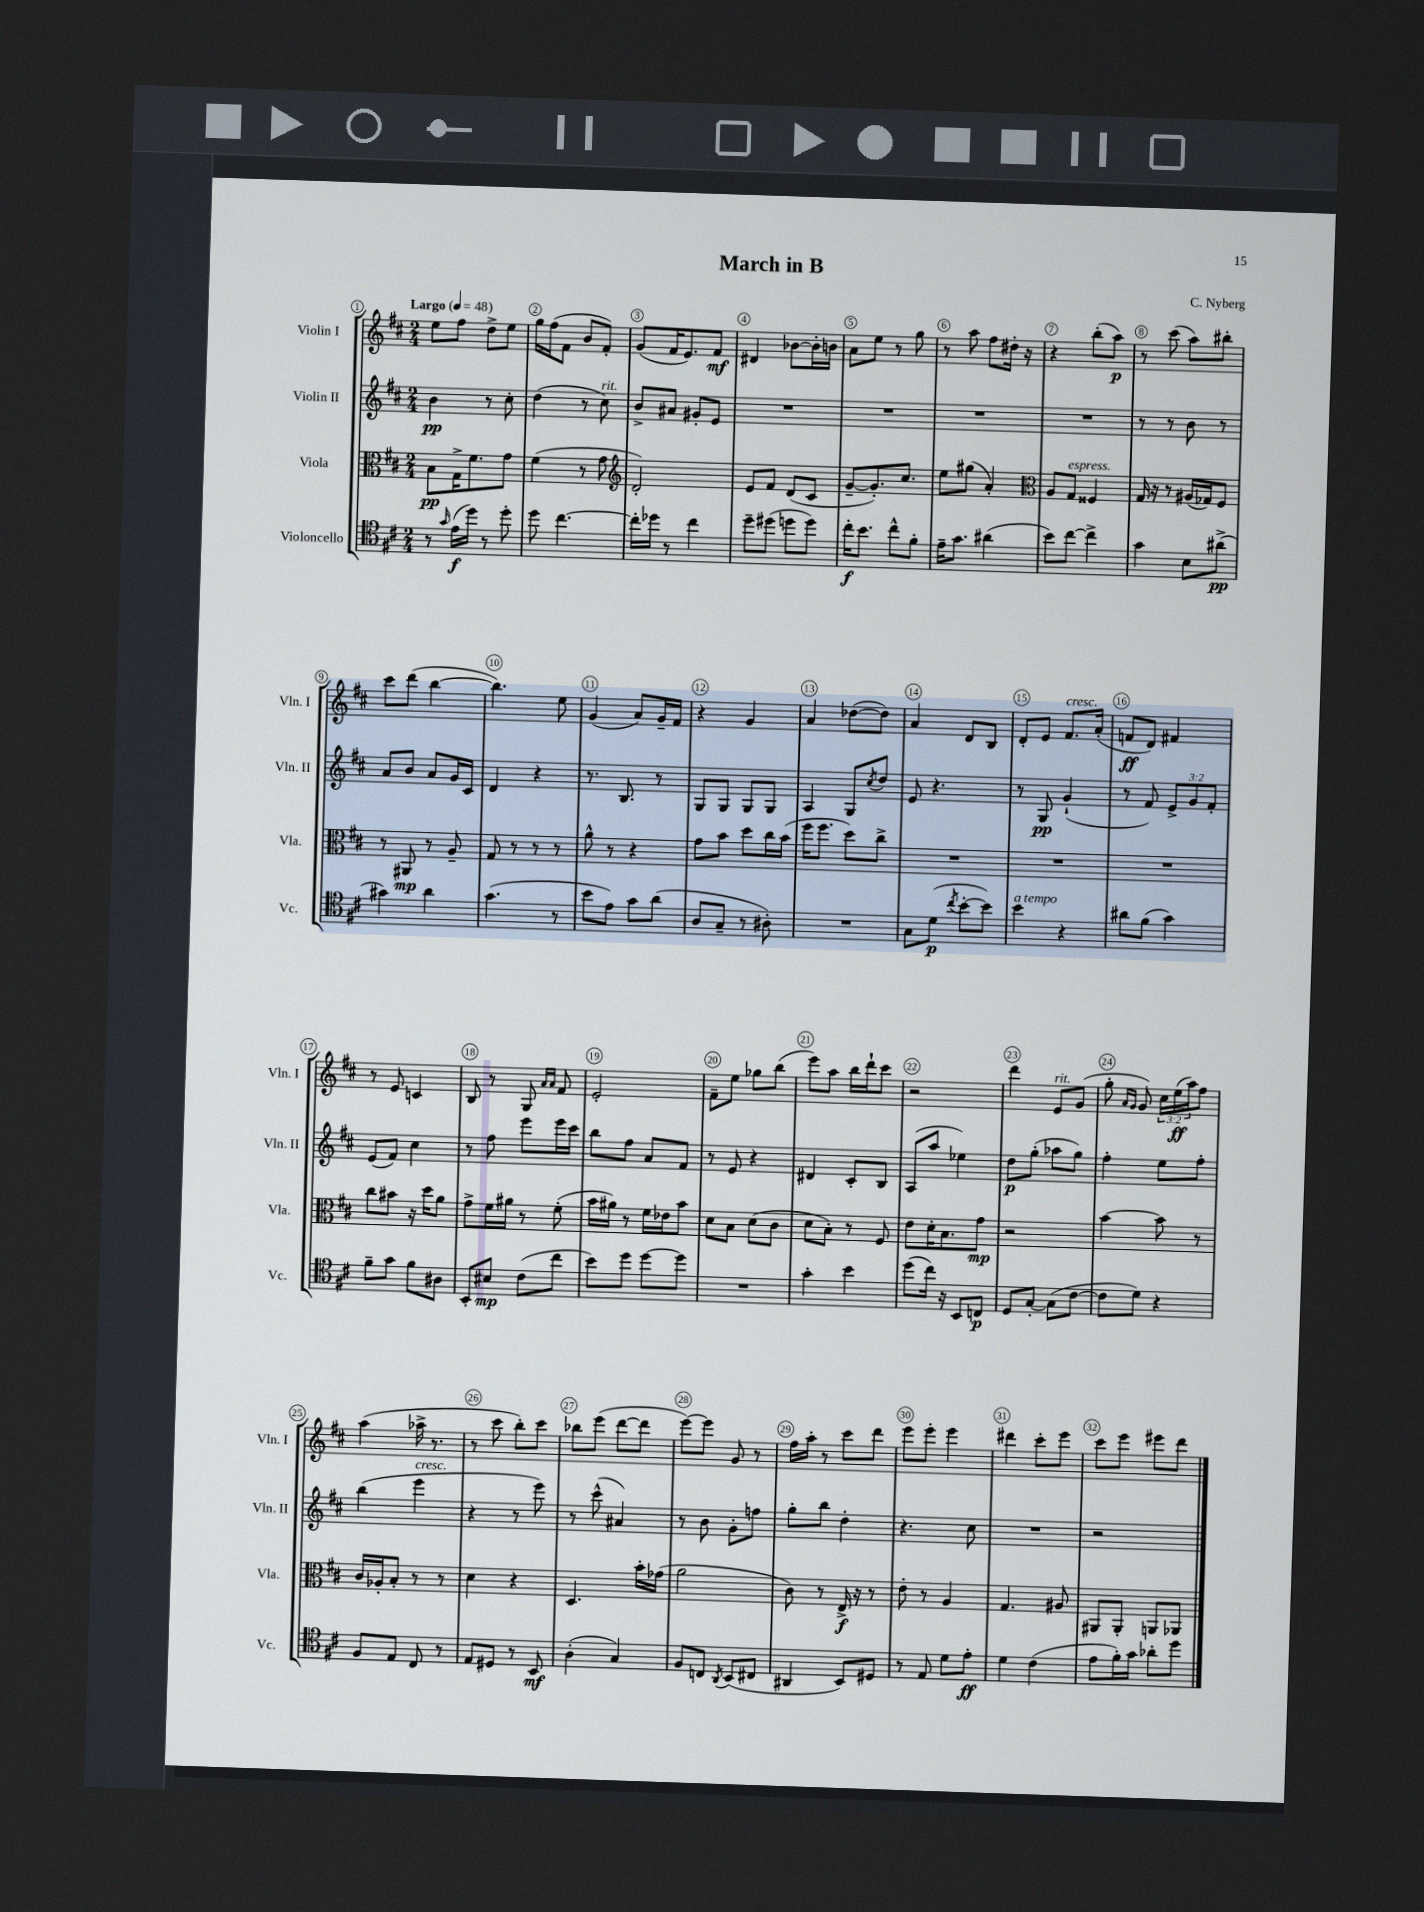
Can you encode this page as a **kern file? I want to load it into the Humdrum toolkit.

**kern	**kern	**kern	**kern
*staff4	*staff3	*staff2	*staff1
*clefC4	*clefC3	*clefG2	*clefG2
*k[f#c#]	*k[f#c#]	*k[f#c#]	*k[f#c#]
*M2/4	*M2/4	*M2/4	*M2/4
*MM48	*MM48	*MM48	*MM48
8r	8B	4b	8ee
16qqg	.	.	.
(16e	16G^	.	8ff#
16dd)	8.f#	.	.
8r	.	8r	8dd^
8dd'	8g	8cc#'	8ee
=	=	=	=
8dd	(4f#	(4dd	16gg
.	.	.	(16ff#
[4.cc#	.	.	8f#
.	8r	8r	8b
.	8g	8cc#)	8f#')
=	=	=	=
*	*clefG2	*	*
16cc#']	2d')	8b^	(8g
16dd-	.	.	.
8r	.	8a#	16f#
.	.	.	8.e)
4cc#	.	8g#'	.
.	.	8e	8f#
=	=	=	=
8dd~	8e	2r	4d#
(8dd#	8f#	.	.
8dd	(8d	.	[8b-
8dd)	8c#	.	16b-']
.	.	.	16b
=	=	=	=
16cc#'	[8g~	2r	8a
8.b	.	.	.
.	8.g'])	.	8ee
8cc#^^	.	.	8r
.	8.cc#	.	.
8f#'	.	.	8gg
=	=	=	=
16e~	8ee	2r	8r
8.g	.	.	.
.	(8gg#	.	8aa
(4a#	4a')	.	8ff#
.	.	.	16dd#'
.	.	.	16r
=	=	=	=
*	*clefC3	*	*
8b)	8A	2r	4r
[8cc#	8G	.	.
4cc#^]	4F##	.	(8bb'
.	.	.	8aa)
=	=	=	=
4g	16G	8r	8r
.	16r	.	.
.	8r	8r	(8ccc#
8B	(16A#	8b	8aa)
.	16G-)	.	.
(8a#^	8F#	8r	8bb#'
=	=	=	=
4g#)	8r	8a	8ccc#
.	8AA#	8b	(8ddd
4a	8r	8a	[4bb
.	8A~	16g	.
.	.	16c#	.
=	=	=	=
(4.g	8G	4d	4.bb])
.	8r	.	.
.	8r	4r	.
8r	8r	.	8ee
=	=	=	=
8b	8a^^	8.r	(4g
8e)	8r	.	.
.	.	8.B	.
8g	4r	.	8a)
(8a	.	8r	16g~
.	.	.	16f#
=	=	=	=
8A	8g	8G	4r
8G~	8b	8G	.
8r	8dd	8G	4g
8A#')	16cc#	8G	.
.	(16b	.	.
=	=	=	=
2r	16ff#	4A	4a
.	8.ff#	.	.
.	8dd)	8G	([8dd-
.	.	8qcc#	.
.	8cc#^	8dd	8dd-])
=	=	=	=
8G	2r	8e	4a
(8d	.	4.r	.
8qcc#	.	.	.
[8b'	.	.	8d
8b])	.	.	8B
=	=	=	=
4b	2r	8r	8d'
.	.	8G	8e
4r	.	(4g`	8.f#
.	.	.	(16a'
=	=	=	=
8a#	2r	8r	8f
(8f#	.	8f#)	8d)
4g)	.	12e^	4f#
.	.	12g	.
.	.	12f#'	.
=	=	=	=
8f#~	8cc#	(8e	8r
8g	8b#	8f#)	8e
8f#	16r	4cc#	4c
.	16dd	.	.
8A#	8a	.	.
=	=	=	=
8BB'	8g^	8r	8B
8B#	16f#	8ff#	8r
.	16a#	.	.
(8c#	8r	8eee	8G
.	.	.	16qqa
.	.	.	16qqa
8cc#	(8f#'	16eee	8f#
.	.	16ccc#	.
=	=	=	=
8b)	16b	8bb	2e'
.	16a#)	.	.
8dd	8r	8ff#	.
[8dd	16f#	8a	.
.	16e-	.	.
8dd]	8b	8f#	.
=	=	=	=
2r	8d	8r	8f#~
.	8B	8e	8ee
.	(8d	4r	8gg-
.	8c#	.	(8bb
=	=	=	=
4g'	8d	4d#	8eee)
.	8B')	.	8aa
4b	8r	8c#'	16bb
.	.	.	16ddd`
.	8F#	8B	8ccc#
=	=	=	=
(8dd	8e	(8A	2r
16cc#)	16d'	8aa	.
16r	8.B	.	.
8BB	.	4ee-)	.
8C	8g	.	.
=	=	=	=
8D	2r	8dd	4ddd
[8G'	.	(8gg'	.
(8G]	.	8aa-	8e
[8c#	.	8gg)	(8g
=	=	=	=
8c#]	[4b	4ff#'	8gg'
.	.	.	16qqa
.	.	.	16qqg
8d)	.	.	8g)
4r	8b]	8ee	24cc#
.	.	.	(24ee
.	.	.	24aa)
.	8r	8ff#'	8ff#
=	=	=	=
8F#	16c#	(4bb	(4aa
.	16A-'	.	.
8E	8B'	.	.
8C#	8r	4eee	16aa-^
.	.	.	8.r
8r	8r	.	.
=	=	=	=
8E	4d	4r	8r
8D#	.	.	8ccc#
8r	4r	8r	8bb')
8BB	.	8eee)	8ccc#
=	=	=	=
(4A'	4.D	8r	8bb-
.	.	(8ccc#^^	(8eee
4G)	.	4a#)	[8ddd
.	16b'	.	8ddd]
.	(16g-	.	.
=	=	=	=
8F#	2a	8r	[8eee)
8C	.	8b	8eee]
8qAA	.	.	.
(8BB	.	8g'	8g
8C#	.	8ff	8r
=	=	=	=
4AA#	8c#)	8gg'	16ff#
.	.	.	16aa'
.	8r	8bb	8r
8BB)	16E^	4dd'	8ccc#
.	16r	.	.
8D#	8r	.	8ddd
=	=	=	=
8r	8e'	4.r	8eee
8E	8r	.	8eee'
8d	4A	.	4eee
8e'	.	8cc#	.
=	=	=	=
4d	4.G	2r	4ddd#
(4c#	.	.	8ccc#'
.	8A#	.	8eee
=	=	=	=
8e	8AA#	2r	8ccc#
16f#')	8AA#'	.	8eee
16g	.	.	.
8a-'	8AA	.	8eee#
8dd	8AA-	.	8ddd
==	==	==	==
*-	*-	*-	*-
